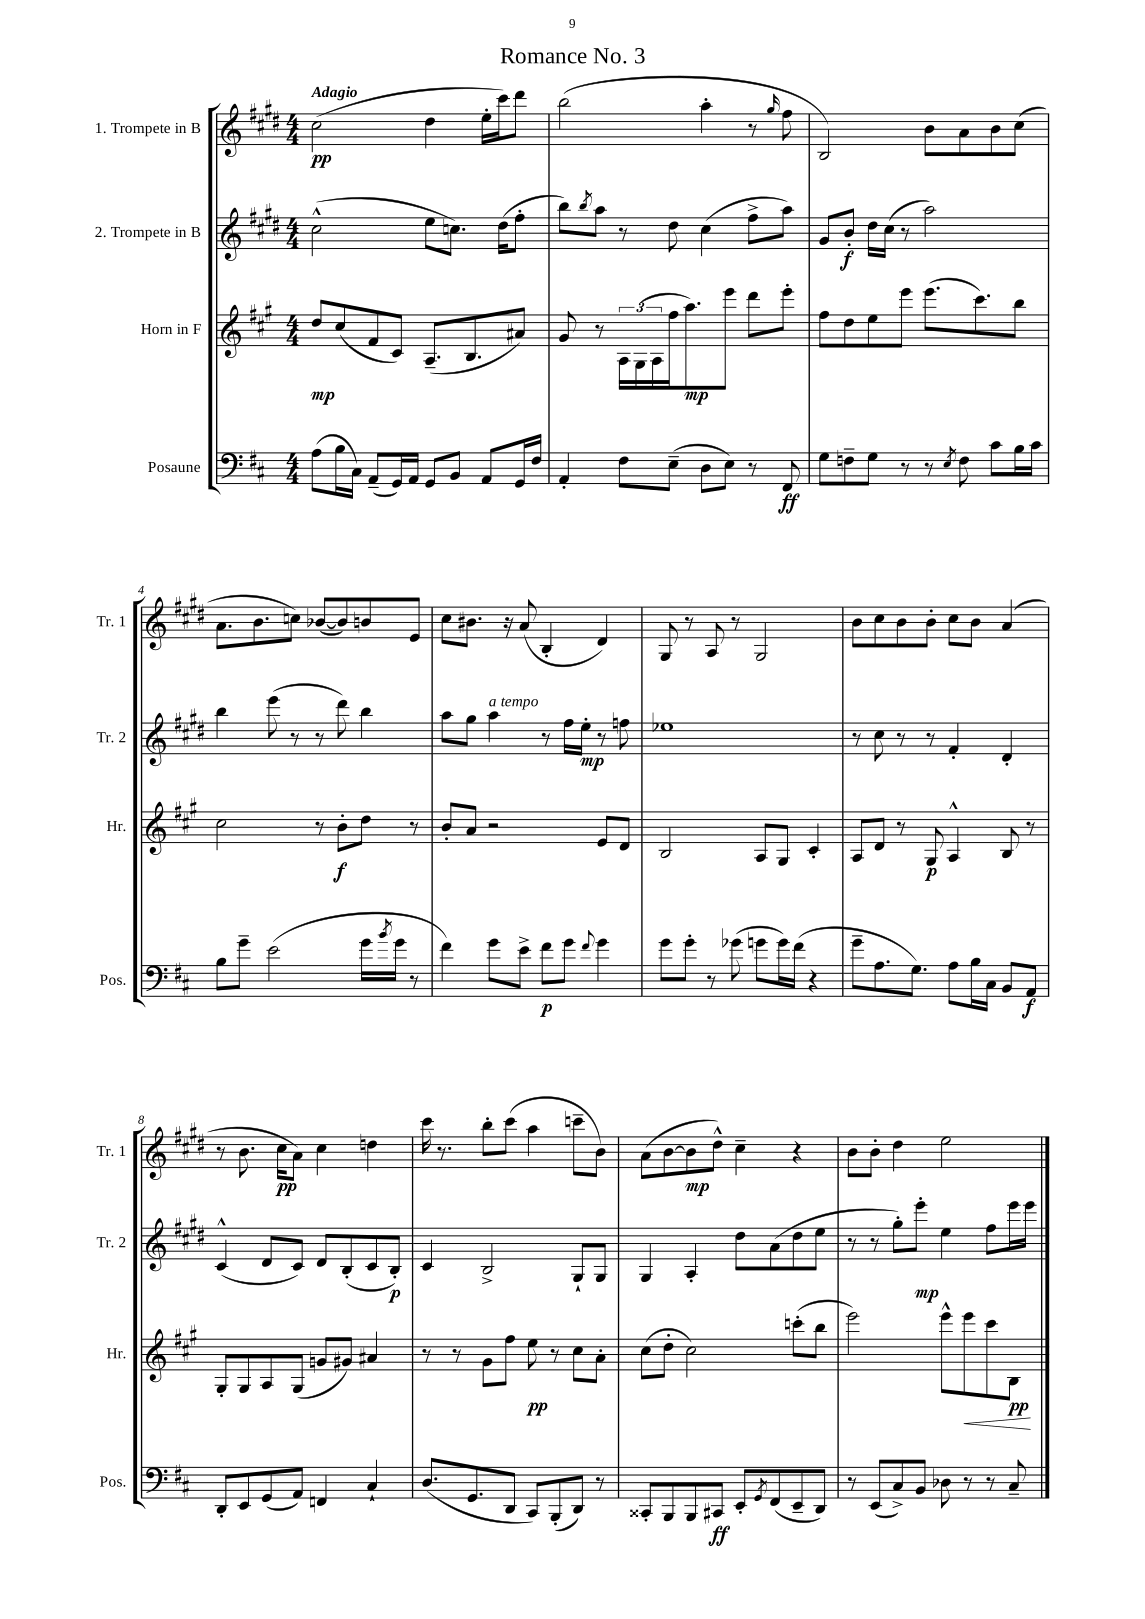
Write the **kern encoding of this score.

**kern	**kern	**kern	**kern
*staff4	*staff3	*staff2	*staff1
*clefF4	*clefG2	*clefG2	*clefG2
*k[f#c#]	*k[f#c#g#]	*k[f#c#g#d#]	*k[f#c#g#d#]
*M4/4	*M4/4	*M4/4	*M4/4
(8A	8dd	(2cc#^^	(2cc#
16B	(8cc#	.	.
16C#)	.	.	.
(8AA~	8f#	.	.
16GG)	8c#)	.	.
16AA	.	.	.
8GG	(8.A~	8ee	4dd#
8BB	.	8.cc)	.
.	8.B	.	.
8AA	.	.	16ee'
.	.	(16dd#	16ccc#)
16GG	8a#)	8ff#'	8ddd#
16F#	.	.	.
=	=	=	=
4AA'	8g#	8bb)	(2bb
.	.	8qbb	.
.	8r	8aa	.
8F#	24A	8r	.
.	(24G#	.	.
.	24A	.	.
(8E~	16ff#	8dd#	.
.	8.aa)	.	.
8D	.	(4cc#	4aa'
8E)	8eee	.	.
8r	8ddd	8ff#^	8r
.	.	.	16qqgg#
8FF#	8eee'	8aa)	8ff#
=	=	=	=
8G	8ff#	8g#	2B)
8F~	8dd	8b'	.
8G	8ee	16dd#	.
.	.	(16cc#	.
8r	8eee	8r	.
8r	(8.eee	2aa)	8b
8qE	.	.	.
8F	.	.	8a
.	8.ccc#)	.	.
8c#	.	.	8b
16B	8bb	.	(8cc#
16c#	.	.	.
=	=	=	=
8B	2cc#	4bb	8.a
8g~	.	.	.
.	.	.	8.b
(2e	.	(8eee	.
.	.	8r	8cc)
.	8r	8r	([8b-
.	8b'	8ddd#)	8b-])
16g	8dd	4bb	8b
8qb	.	.	.
16g	.	.	.
8r	8r	.	8e
=	=	=	=
4f#)	8b'	8aa	8cc#
.	8a	8gg#	8.b#
8g	2r	4aa	.
.	.	.	16r
8e^	.	.	(8a
8f#	.	8r	4B'
8g	.	16ff#	.
.	.	16ee'	.
8qqf#	.	.	.
4g	8e	8r	4d#)
.	8d	8ff	.
=	=	=	=
8g	2B	1ee-	8G#
8g'	.	.	8r
8r	.	.	8A
(8g-	.	.	8r
8g	8A	.	2G#
16g)	8G#	.	.
(16f#	.	.	.
4r	4c#'	.	.
=	=	=	=
8g~	8A	8r	8b
8.A	8d	8cc#	8cc#
.	8r	8r	8b
8.G)	.	.	.
.	8G#	8r	8b'
8A	4A^^	4f#'	8cc#
16B	.	.	8b
16C#	.	.	.
8BB	8B	4d#'	(4a
8AA	8r	.	.
=	=	=	=
8DD'	8G#'	(4c#^^	8r
8EE	8G#	.	8.b
(8GG	8A	8d#	.
.	.	.	16cc#
8AA)	(8G#	8c#)	8a)
4FF	8g	8d#	4cc#
.	8g#)	(8B'	.
4C#`	4a#	8c#	4dd
.	.	8B')	.
=	=	=	=
(8.D	8r	4c#	16ccc#
.	.	.	8.r
.	8r	.	.
8.GG	.	.	.
.	8g#	2B^	8bb'
8DD	8ff#	.	(8ccc#
8CC#)	8ee	.	4aa
(8BBB'	8r	.	.
8DD)	8cc#	8G#`	8ccc~
8r	8a'	8G#	8b)
=	=	=	=
8CC##'	(8cc#	4G#	(8a
8BBB	8dd'	.	[8b
8BBB	2cc#)	4A'	8b]
8CC#	.	.	8dd#^^)
8EE'	.	8dd#	4cc#~
8qGG	.	.	.
(8FF#	.	(8a	.
8EE~	(8ccc'	8dd#	4r
8DD)	8bb	8ee	.
=	=	=	=
8r	2eee)	8r	8b
(8EE	.	8r	8b'
8C#^)	.	8gg#')	4dd#
8BB	.	8eee'	.
8D-	8eee^^	4ee	2ee
8r	8eee	.	.
8r	8ccc#	8ff#	.
8C#~	8B	16eee	.
.	.	16eee	.
==	==	==	==
*-	*-	*-	*-
